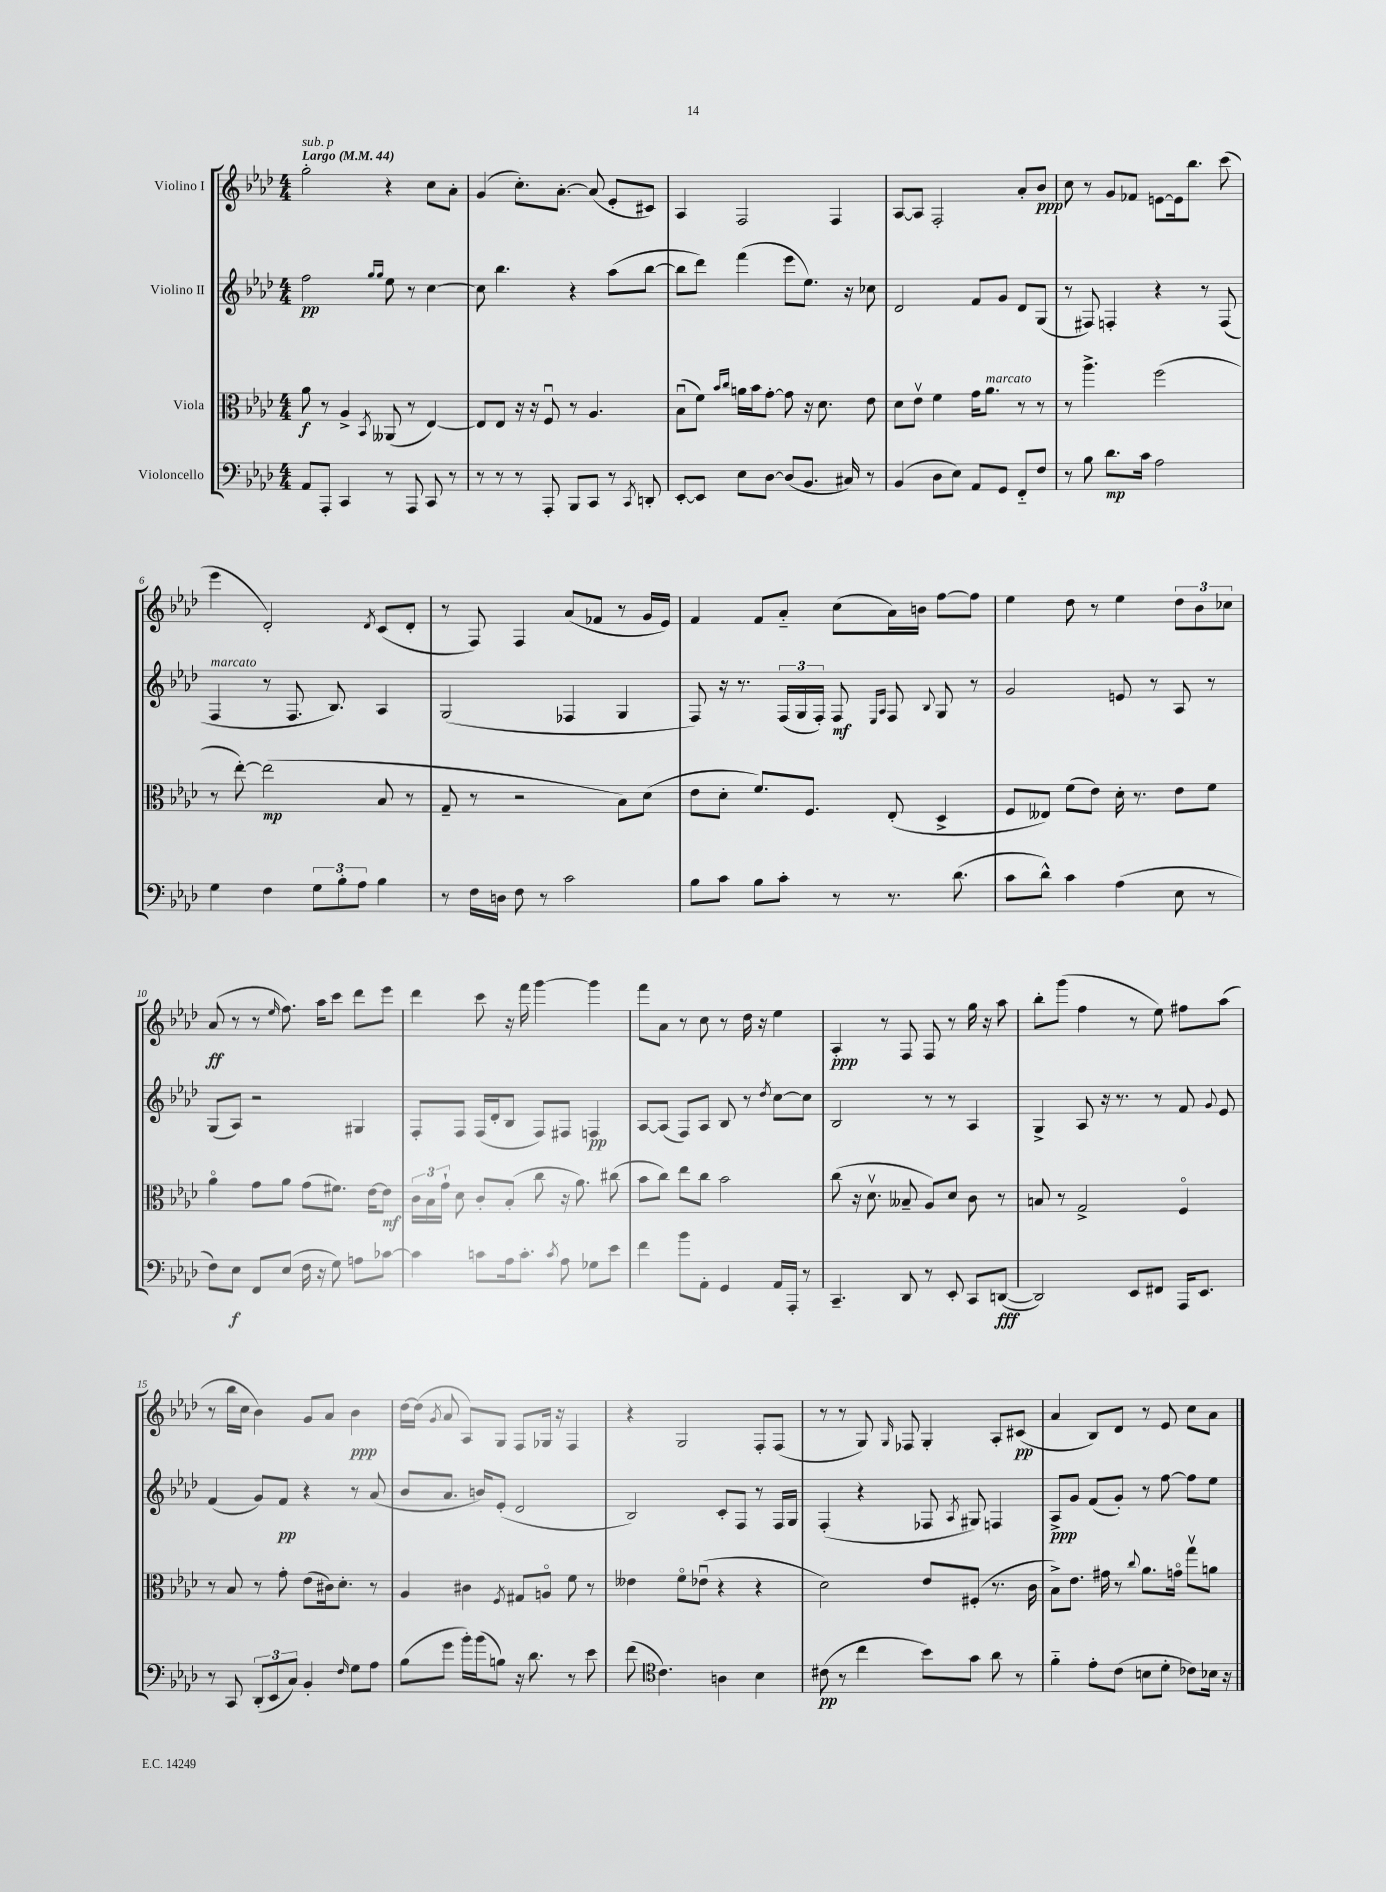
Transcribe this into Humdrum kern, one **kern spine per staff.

**kern	**kern	**kern	**kern
*staff4	*staff3	*staff2	*staff1
*clefF4	*clefC3	*clefG2	*clefG2
*k[b-e-a-d-]	*k[b-e-a-d-]	*k[b-e-a-d-]	*k[b-e-a-d-]
*M4/4	*M4/4	*M4/4	*M4/4
*MM44	*MM44	*MM44	*MM44
8AA-	8a-	2ff	2gg'
8AAA-'	8r	.	.
4CC	4A-^	.	.
.	.	16qqgg	.
.	8qBB-	16qqgg	.
8r	(8AA--	8ee-	4r
8AAA-	8r	8r	.
8CC	[4E-)	[4cc	8cc
8r	.	.	8a-'
=	=	=	=
8r	8E-]	8cc]	(4g
8r	8E-	4.bb-	.
8r	16r	.	8.cc')
.	16r	.	.
8AAA-'	8Fu	.	.
.	.	.	[8.a-'
8BBB-	8r	4r	.
8CC	4.A-	.	(8a-]
8r	.	(8aa-	8e-'
8qCC	.	.	.
8DD'	.	[8bb-	8c#)
=	=	=	=
[8EE-'	(8B-u	8bb-]	4A-
8EE-]	8f)	8ddd-)	.
.	16qqb-	.	.
.	16qqcc	.	.
8E-	16a	(4fff	2F
.	16b-	.	.
[8D-	[8g'	.	.
(8D-]	8g]	8eee-	.
8.BB-	16r	8.ee-)	.
.	8.d-	.	.
.	.	.	4F
16C#)	.	16r	.
8r	8e-	8cc-	.
=	=	=	=
(4BB-	8d-	2d-	[8A-
.	8e-v	.	8A-]
8D-	4f	.	2F'
8E-)	.	.	.
8AA-	16g	8f	.
.	8.a-	.	.
8GG	.	8g	.
8FF'~	8r	8d-	8a-'
8F	8r	(8G	8b-
=	=	=	=
8r	8r	8r	8cc
8B-	4.aa-^	8F#)	8r
8.d-	.	4F'	8g
.	.	.	8f-
16c	.	.	.
2A-	(2ff	4r	[8e
.	.	.	16e]
.	.	.	8.bb-
.	.	8r	.
.	.	(8F	(8ccc
=	=	=	=
4G	8r	4F	4eee-
.	[8ee-')	.	.
4F	(2ee-]	8r	2d-')
.	.	8.F	.
12G	.	.	.
.	.	8.B-)	.
12B-'	.	.	.
12A-	.	.	.
.	.	.	8qd-
4B-	8B-	4A-	(8c
.	8r	.	8d-'
=	=	=	=
8r	8G~	(2G	8r
16F	8r	.	8F)
16D	.	.	.
8F	2r	.	4F
8r	.	.	.
2c	.	4F-	(8a-
.	.	.	8f-
.	8B-)	4G	8r
.	(8d-	.	16g
.	.	.	16e-)
=	=	=	=
8B-	8e-	8F)	4f
8c	8d-'	16r	.
.	.	8.r	.
8B-	8.f)	.	8f
8c'	.	(24F	8a-'~
.	.	24G	.
.	8.F	.	.
.	.	24F')	.
8r	.	8F	(8cc
.	.	16qqE-	.
.	.	16qqA-	.
8.r	(8E-'	8F	16a-)
.	.	.	16b
.	.	8qqB-	.
.	4D-^	8G	[8ff
(8.d-	.	.	.
.	.	8r	8ff]
=	=	=	=
8c	8F	2g	4ee-
8d-^^)	8E--)	.	.
4c	(8f	.	8dd-
.	8e-)	.	8r
(4A-	16d-'	8e	4ee-
.	8.r	.	.
.	.	8r	.
8E-	8e-	8A-	12dd-
.	.	.	12b-
8r	8f	8r	.
.	.	.	12cc-
=	=	=	=
8F)	4a-o	(8G	(8a-
8E-	.	8A-)	8r
8FF	8g	2r	8r
.	.	.	16qqee-
(8E-	8a-	.	8.ff)
16F	(8g	.	.
16r	.	.	16aa-
8G)	8.f#)	.	8ccc
8A	.	4G#	8ddd-
.	[16e-	.	.
[8c-	8e-]	.	8eee-
=	=	=	=
4c-]	24c	8F'	4ddd-
.	24B-	.	.
.	24g`	.	.
.	8d-	8F	.
8c	8c'	(16F	8ccc
.	.	16d-'	.
16A-	(8B-'	8B-	16r
8.c'	.	.	16fff
.	8cc	8F)	[4ggg
8qc	.	.	.
8A-	16r	8F#	.
.	8.a-)	.	.
8G-	.	4F	4ggg]
8e-	(8cc#	.	.
=	=	=	=
4f	8b-	[8A-	8fff
.	8cc)	(8A-]	8a-
8b-	8ee-	8F)	8r
8AA-'	8cc	8A-	8cc
4GG	2b-	8B-	8r
.	.	8r	16dd-
.	.	.	16r
.	.	8qdd-	.
16AA-	.	[8cc	4ee-
16AAA-'	.	.	.
8r	.	8cc]	.
=	=	=	=
4.CC~	(8cc	2B-	4A-'
.	16r	.	.
.	8.d-v	.	.
.	.	.	8r
8DD-	8B--~	.	8F
8r	8A-)	8r	8F
8EE-'	8d-	8r	8r
8CC	8c	4A-	16gg
.	.	.	16r
([8DD	8r	.	8aa-
=	=	=	=
2DD])	8B	4G^	8bb-'
.	8r	.	(8ggg
.	2G^	8A-	4ff
.	.	16r	.
.	.	8.r	.
8EE-	.	.	8r
8FF#	.	8r	8ee-)
16AAA-	4Fo	8f	8ff#
8.EE-	.	.	.
.	.	8qqg	.
.	.	8e-	(8aa-
=	=	=	=
8r	8r	(4f	8r
8CC	8B-	.	16bb-
.	.	.	16cc
(12DD-'	8r	8g)	4b-)
12EE-	.	.	.
.	8g'	8f	.
12C)	.	.	.
4BB-'	(8e-	4r	8g
.	16c#)	.	8a-
.	8.d-'	.	.
16qqF	.	.	.
8G	.	8r	4b-
8A-	8r	(8a-	.
=	=	=	=
(8B-	4A-	8b-	[16dd-
.	.	.	(16dd-]
.	.	.	8qg
8g	.	8.a-	8a-
16b-')	4c#	.	8A-)
(16b-	.	16b)	.
8B)	.	(8e-'	8G
.	8qF	.	.
16r	8G#	2d-	8F
8.d-	.	.	.
.	8Ao	.	16G-
.	.	.	16r
8r	8f	.	4F
8e-	8r	.	.
=	=	=	=
(8f	4e--	2B-)	4r
*clefC4	*	*	*
4.c)	.	.	.
.	8fo	.	2G
.	(8e-u	.	.
4A	4r	8c'	.
.	.	8F	.
4B-	4r	8r	8F'
.	.	16F	(8F
.	.	16G	.
=	=	=	=
(8c#	2d-)	(4F'	8r
8r	.	.	8r
4cc	.	4r	8G)
.	.	.	16qqG
.	.	.	8F-
8b-)	8e-	8F-	4G'
.	.	8qA-	.
8g	(8F#'	8G#)	.
8a-	8.r	4F	8A-'
8r	.	.	(8c#
.	16c	.	.
=	=	=	=
4f'~	8B-^)	8A-^	4a-
.	8.e-	8g	.
8e-'	.	(8f	8B-)
.	16g#	.	.
(8c	8r	8g')	8d-
.	8qqcc	.	.
8B	8.a-	8r	8r
8d-'	.	[8ff	8e-
.	16go	.	.
8c-)	8ggv	8ff]	8cc
16B-	8a	8ee-	8a-
16r	.	.	.
==	==	==	==
*-	*-	*-	*-
